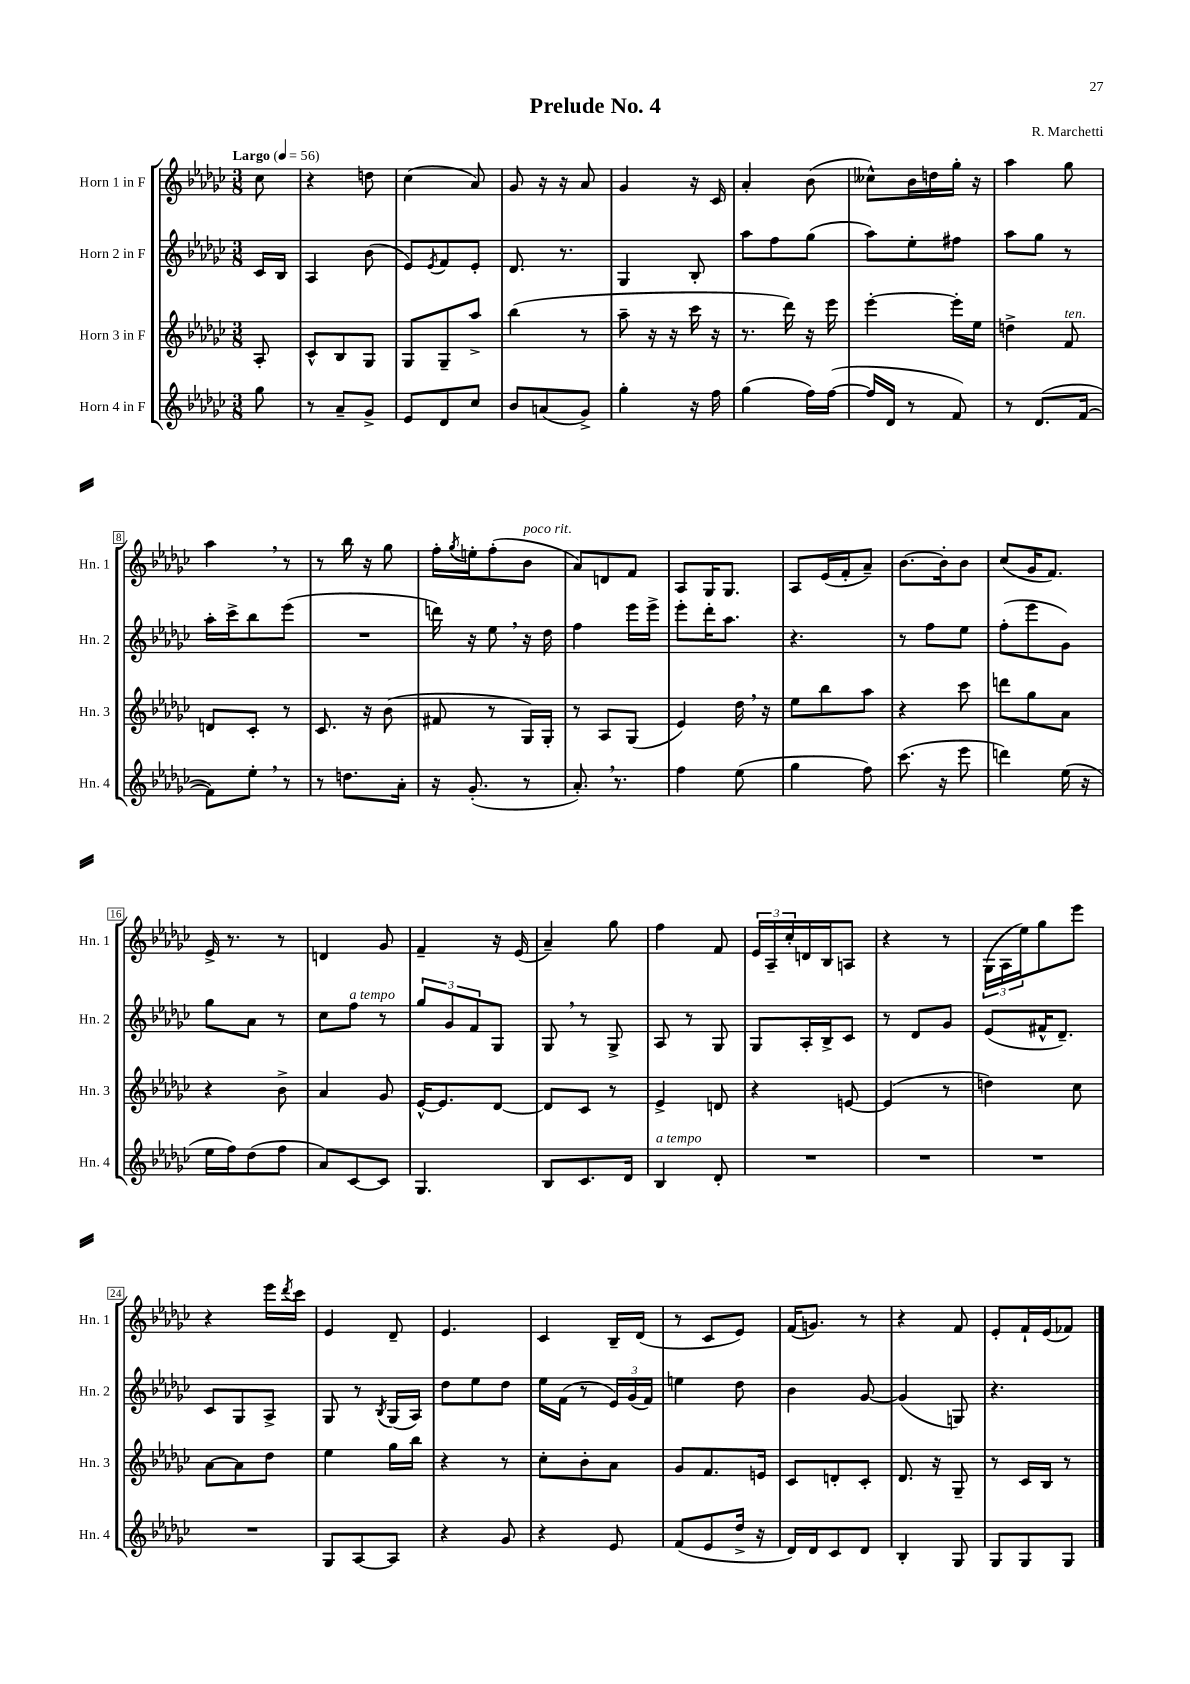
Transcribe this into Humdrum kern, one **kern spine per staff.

**kern	**kern	**kern	**kern
*part4	*part3	*part2	*part1
*staff4	*staff3	*staff2	*staff1
*I"Horn 4 in F	*I"Horn 3 in F	*I"Horn 2 in F	*I"Horn 1 in F
*I'Hn. 4	*I'Hn. 3	*I'Hn. 2	*I'Hn. 1
*clefG2	*clefG2	*clefG2	*clefG2
*k[b-e-a-d-g-c-]	*k[b-e-a-d-g-c-]	*k[b-e-a-d-g-c-]	*k[b-e-a-d-g-c-]
*M3/8	*M3/8	*M3/8	*M3/8
*MM56	*MM56	*MM56	*MM56
=	=	=	=
!	!	!	!LO:TX:a:B:t=Largo
8gg-\	8A-'/	16c-/LL	8cc-\
.	.	16B-/JJ	.
=1	=1	=1	=1
8r	8c-^^/L	4A-/	4r
8a-~/L	8B-/	.	.
8g-^/J	8G-/J	(8b-\	8ddn\
=2	=2	=2	=2
8e-/L	8G-/L	8e-/L)	(4cc-\
.	.	8qe-/	.
8d-/	8G-~/	8f/	.
8cc-/J	8aa-^/J	8e-'/J	8a-/)
=3	=3	=3	=3
8b-/L	(4bb-\	8.d-/	8g-/
(8an/	.	.	16r
.	.	8.r	16r
8g-^/J)	8r	.	8a-/
=4	=4	=4	=4
4gg-'\	8aa-~\	4G-/	4g-/
.	16r	.	.
.	16r	.	.
16r	16ccc-\	8B-'/	16r
16ff\	16r	.	16c-/
=5	=5	=5	=5
(4gg-\	8.r	8aa-\L	4a-'/
.	.	8ff\	.
.	16ddd-\)	.	.
16ff\LL)	16r	(8gg-\J	(8b-\
([16ff\JJ	16eee-\	.	.
=6	=6	=6	=6
16ff/LL]	[4eee-'\	8aa-\L)	8cc--X^^\L)
16d-/JJ	.	.	.
8r	.	8ee-'\	16b-\L
.	.	.	16ddn\
8f/)	16eee-'\LL]	8ff#X\J	16gg-'\JJ
.	16ee-\JJ	.	16r
=7	=7	=7	=7
8r	4ddn^\	8aa-\L	4aa-\
(8.d-/L	.	8gg-\J	.
!	!LO:TX:a:i:t=ten.	!	!
.	8f/	8r	8gg-\
[16f/Jk	.	.	.
!!LO:LB:g=z
=8	=8	=8	=8
8f\L])	8dn/L	16aa-'\LL	4aa-,\
.	.	16ccc-^\J	.
8ee-',\J	8c-'/J	8bb-\	.
8r	8r	(8eee-\J	8r
=9	=9	=9	=9
8r	8.c-/	4.r	8r
8.ddn\L	.	.	16bb-\
.	16r	.	16r
.	(8b-\	.	8gg-\
16a-'\Jk	.	.	.
=10	=10	=10	=10
16r	8f#X/	16dddn\)	16ff'\LL
.	.	.	8qgg-/
(8.g-'/	.	16r	16een'\J
.	8r	8ee-,\	(8ff'\
!	!	!	!LO:TX:a:i:t=poco rit.
8r	16G-/LL)	16r	8b-\J
.	16G-'/JJ	16dd-\	.
=11	=11	=11	=11
8.a-',/)	8r	4ff\	8a-/L)
.	8A-/L	.	8dn/
8.r	.	.	.
.	(8G-/J	16eee-\LL	8f/J
.	.	16eee-^\JJ	.
=12	=12	=12	=12
4ff\	4e-/)	8eee-'\L	8A-/L
.	.	16ddd-'\K	16G-/K
.	.	8.aa-\J	8.G-/J
(8ee-\	16dd-,\	.	.
.	16r	.	.
=13	=13	=13	=13
4gg-\	8ee-\L	4.r	8A-/L
.	8bb-\	.	(16e-/L
.	.	.	16f'/J
8ff\)	8aa-\J	.	8a-~/J)
=14	=14	=14	=14
(8.ccc-\	4r	8r	[8.b-\L
.	.	8ff\L	.
16r	.	.	16b-'\k]
8eee-\	8ccc-\	8ee-\J	8b-\J
=15	=15	=15	=15
4dddn\)	8dddn\L	(8ff'\L	(8cc-/L
.	8gg-\	8eee-\	16g-/K
.	.	.	8.f/J)
(16ee-\	8a-\J	8g-\J)	.
16r	.	.	.
!!LO:LB:g=z
=16	=16	=16	=16
16ee-\LL	4r	8gg-\L	16e-^/
16ff\J)	.	.	8.r
(8dd-\	.	8a-\J	.
8ff\J	8b-^\	8r	8r
=17	=17	=17	=17
8a-/L)	4a-/	8cc-\L	4dn/
!	!	!LO:TX:a:i:t=a tempo	!
[8c-/	.	8ff\J	.
8c-/J]	8g-/	8r	8g-/
=18	=18	=18	=18
4.G-/	[16e-^^/KL	12gg-/L	4f~/
.	8.e-/]	.	.
.	.	12g-/	.
.	.	12f/	.
.	[8d-/J	8G-/J	16r
.	.	.	(16e-/
=19	=19	=19	=19
8B-/L	8d-/L]	8G-,/	4a-~/)
8.c-/	8c-/J	8r	.
.	8r	8G-^/	8gg-\
16d-/Jk	.	.	.
=20	=20	=20	=20
!LO:TX:a:i:t=a tempo	!	!	!
4B-/	4e-^/	8A-/	4ff\
.	.	8r	.
8d-'/	8dn/	8G-/	8f/
=21	=21	=21	=21
4.r	4r	8G-/L	24e-/LL
.	.	.	24A-~/
.	.	.	24cc-'/
.	.	16A-'/L	16dn/
.	.	16B-^/J	16B-/J
.	[8en/	8c-/J	8An/J
=22	=22	=22	=22
4.r	(4e/]	8r	4r
.	.	8d-/L	.
.	8r	8g-/J	8r
=23	=23	=23	=23
4.r	4ddn\)	(8e-/L	(24G-\LL
.	.	.	24A-\
.	.	.	24ee-\J)
.	.	16f#X^^/K	8gg-\
.	.	8.d-~/J)	.
.	8cc-\	.	8eee-\J
!!LO:LB:g=z
=24	=24	=24	=24
4.r	[8a-\L	8c-/L	4r
.	8a-\]	8G-/	.
.	8dd-\J	8A-^/J	16eee-\LL
.	.	.	8qddd-/
.	.	.	16ccc-\JJ
=25	=25	=25	=25
8G-/L	4ee-\	8G-/	4e-/
[8A-/	.	8r	.
.	.	8qB-/	.
8A-/J]	16gg-\LL	(16G-/LL	8d-~/
.	16bb-\JJ	16A-/JJ)	.
=26	=26	=26	=26
4r	4r	8dd-\L	4.e-/
.	.	8ee-\	.
8g-/	8r	8dd-\J	.
=27	=27	=27	=27
4r	8cc-'\L	16ee-\LL	4c-/
.	.	(16f\JJ	.
.	8b-'\	8r	.
8e-/	8a-\J	24e-/LL)	16B-~/LL
.	.	(24g-/	.
.	.	.	(16d-/JJ
.	.	24f/JJ)	.
=28	=28	=28	=28
(8f/L	8g-/L	4een\	8r
8e-/	8.f/	.	8c-/L
16dd-^/Jk	.	8dd-\	8e-/J)
16r	16en/Jk	.	.
=29	=29	=29	=29
16d-/LL)	8c-/L	4b-\	(16f/KL
16d-/J	.	.	8.gn/J)
8c-/	8dn'/	.	.
8d-/J	8c-'/J	[8g-/	8r
=30	=30	=30	=30
4B-'/	8.d-/	(4g-/]	4r
.	16r	.	.
8G-/	8G-~/	8Gn/)	8f/
=31	=31	=31	=31
8G-/L	8r	4.r	8e-'/L
8G-/	16c-/LL	.	16f`/L
.	16B-/JJ	.	(16e-/J
8G-/J	8r	.	8f-X/J)
==	==	==	==
*-	*-	*-	*-
